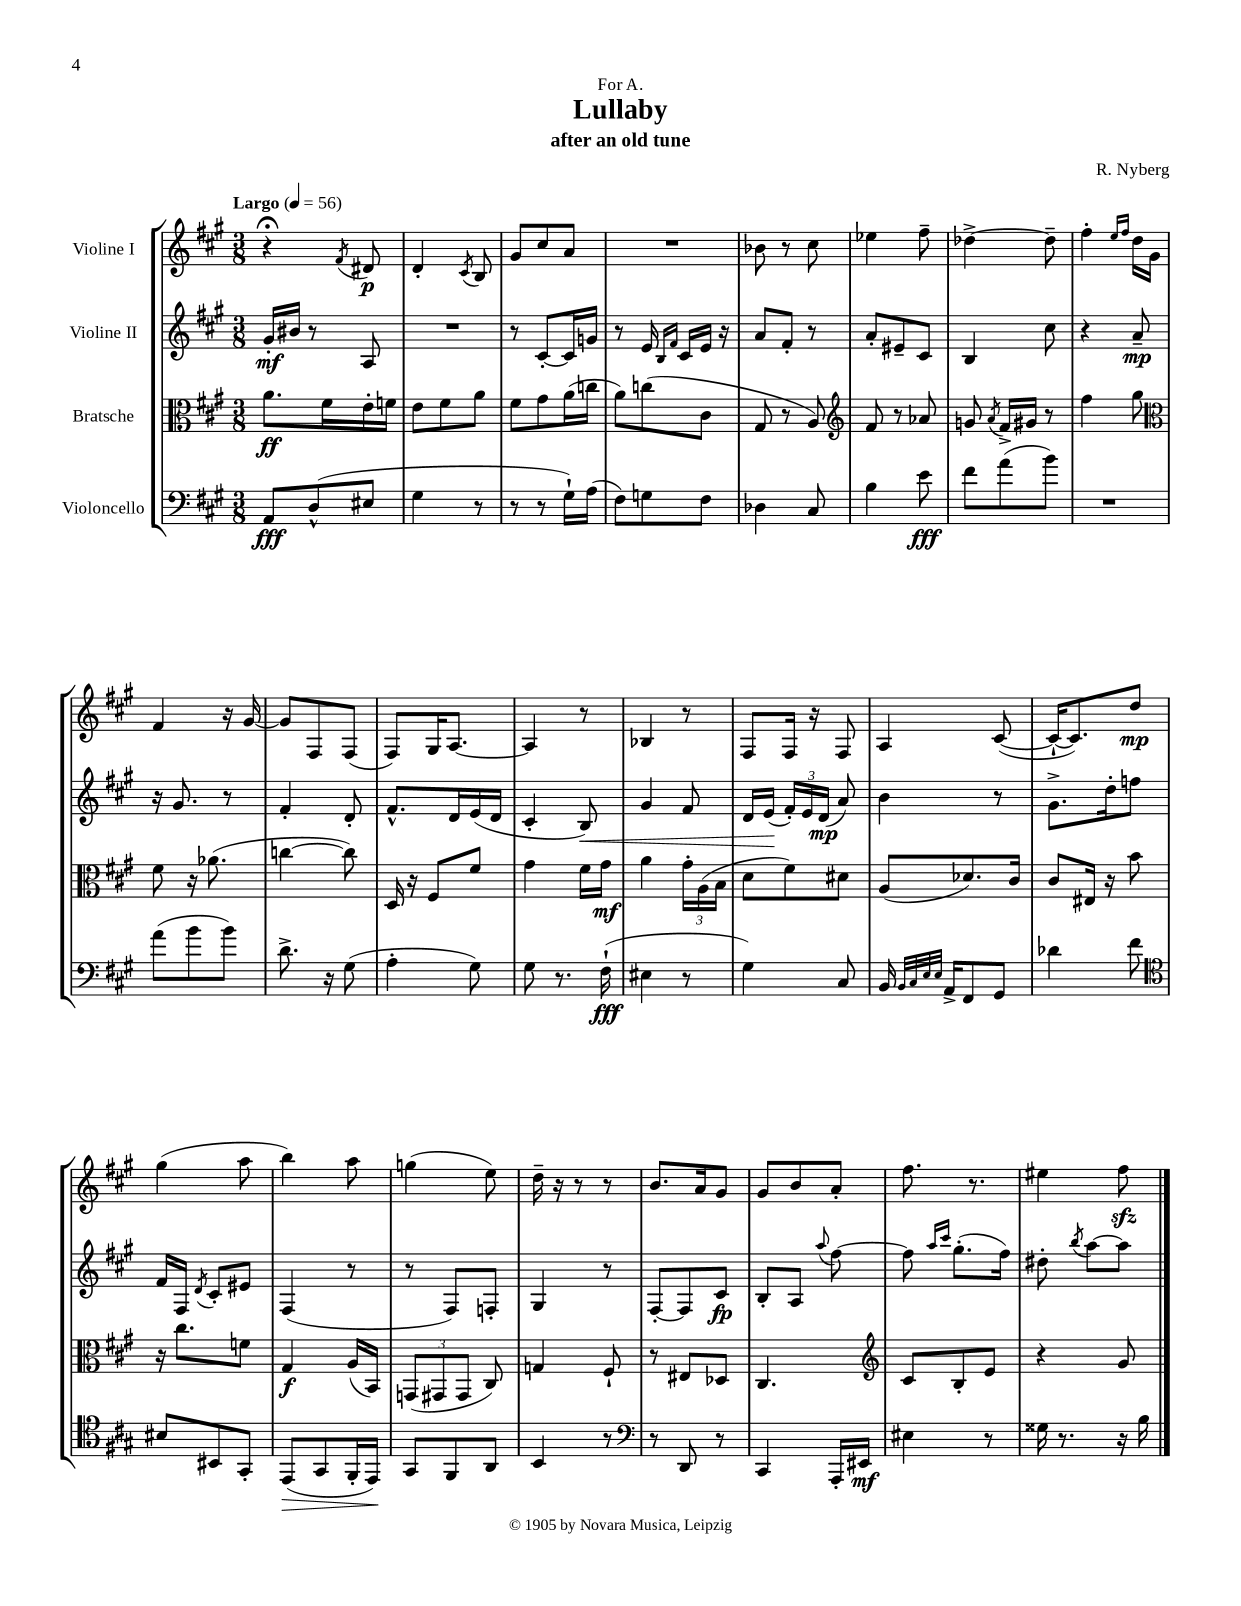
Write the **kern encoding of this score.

**kern	**kern	**kern	**kern
*staff4	*staff3	*staff2	*staff1
*clefF4	*clefC3	*clefG2	*clefG2
*k[f#c#g#]	*k[f#c#g#]	*k[f#c#g#]	*k[f#c#g#]
*M3/8	*M3/8	*M3/8	*M3/8
*MM56	*MM56	*MM56	*MM56
8AA	8.a	16g#'	4r;
.	.	16b#	.
(8D^^	.	8r	.
.	16f#	.	.
.	.	.	8qf#
8E#	16e'	8A	8d#
.	16f	.	.
=	=	=	=
4G#	8e	4.r	4d'
.	8f#	.	.
.	.	.	8qc#
8r	8a	.	8B
=	=	=	=
8r	8f#	8r	8g#
8r	8g#	[8c#'	8cc#
16G#`)	(16a	16c#]	8a
(16A	16cc	16g	.
=	=	=	=
8F#)	8a)	8r	4.r
8G	(8cc	16e	.
.	.	16qqB	.
.	.	16qqf#	.
.	.	16c#	.
8F#	8c#	16e	.
.	.	16r	.
=	=	=	=
4D-	8G#	8a	8b-
.	8r	8f#'	8r
8C#	8A)	8r	8cc#
=	=	=	=
*	*clefG2	*	*
4B	8f#	8a'	4ee-
.	8r	8e#~	.
8e	8a-	8c#	8ff#~
=	=	=	=
8f#	8g	4B	[4dd-^
.	8qa	.	.
(8a	16f#^	.	.
.	16g#	.	.
8b)	8r	8cc#	8dd-~]
=	=	=	=
4.r	4ff#	4r	4ff#'
.	.	.	16qqee
.	.	.	16qqff#
.	8gg#	8a~	16dd
.	.	.	16g#
=	=	=	=
*	*clefC3	*	*
(8a	8f#	16r	4f#
.	.	8.g#	.
8b	16r	.	.
.	(8.a-	.	.
8b)	.	8r	16r
.	.	.	[16g#
=	=	=	=
8.d^	[4cc	4f#'	8g#]
.	.	.	8F#
16r	.	.	.
(8G#	8cc])	8d'	(8F#
=	=	=	=
4A'	16D	8.f#^^	8F#)
.	16r	.	.
.	8F#	.	16G#
.	.	16d	[8.A
8G#)	8f#	(16e	.
.	.	16d	.
=	=	=	=
8G#	4g#	4c#'	4A]
8.r	.	.	.
.	16f#	8B)	8r
(16F#`	16g#	.	.
=	=	=	=
4E#	4a	4g#	4B-
8r	24g#'	8f#	8r
.	(24A	.	.
.	24B	.	.
=	=	=	=
4G#)	8d	16d	8F#
.	.	(16e	.
.	8f#)	24f#')	16F#
.	.	24e	.
.	.	.	16r
.	.	(24d	.
8C#	8d#	8a)	8F#
=	=	=	=
16BB	(8A	4b	4A
32qqBB	.	.	.
32qqC#	.	.	.
32qqE	.	.	.
32qqE	.	.	.
16AA^	.	.	.
8FF#	8.d-)	.	.
8GG#	.	8r	([8c#
.	16c#	.	.
=	=	=	=
4d-	8c#	8.g#^	16c#`_
.	.	.	8.c#])
.	16E#	.	.
.	16r	16dd'	.
8f#	8b	8ff	8dd
=	=	=	=
*clefC4	*	*	*
8B#	16r	16f#	(4gg#
.	8.cc#	16F#	.
.	.	8qd	.
8BB#	.	8c#'	.
8GG#'	8f	8e#	8aa
=	=	=	=
(8EE	4G#	(4F#	4bb)
8GG#	.	.	.
16FF#'	(16A	8r	8aa
16EE)	16BB)	.	.
=	=	=	=
8GG#	(12GG	8r	(4gg
.	12GG#	.	.
8FF#	.	8F#)	.
.	12GG#	.	.
8AA	8C#)	8F'	8ee)
=	=	=	=
4BB	4G	4G#	16dd~
.	.	.	16r
.	.	.	8r
8r	8F#`	8r	8r
=	=	=	=
*clefF4	*	*	*
8r	8r	[8F#'	8.b
8DD	8E#	8F#]	.
.	.	.	16a
8r	8D-	8c#	8g#
=	=	=	=
4CC#	4.C#	8B'	8g#
.	.	8A	8b
.	.	8qqaa	.
16AAA'	.	[8ff#	8a'
16EE#	.	.	.
=	=	=	=
*	*clefG2	*	*
4E#	8c#	8ff#]	8.ff#
.	.	16qqaa	.
.	.	16qqccc#	.
.	8B'	(8.gg#'	.
.	.	.	8.r
8r	8e	.	.
.	.	16ff#)	.
=	=	=	=
16G##	4r	8dd#'	4ee#
8.r	.	.	.
.	.	8qbb	.
.	.	[8aa	.
16r	8g#	8aa]	8ff#
16B	.	.	.
==	==	==	==
*-	*-	*-	*-
